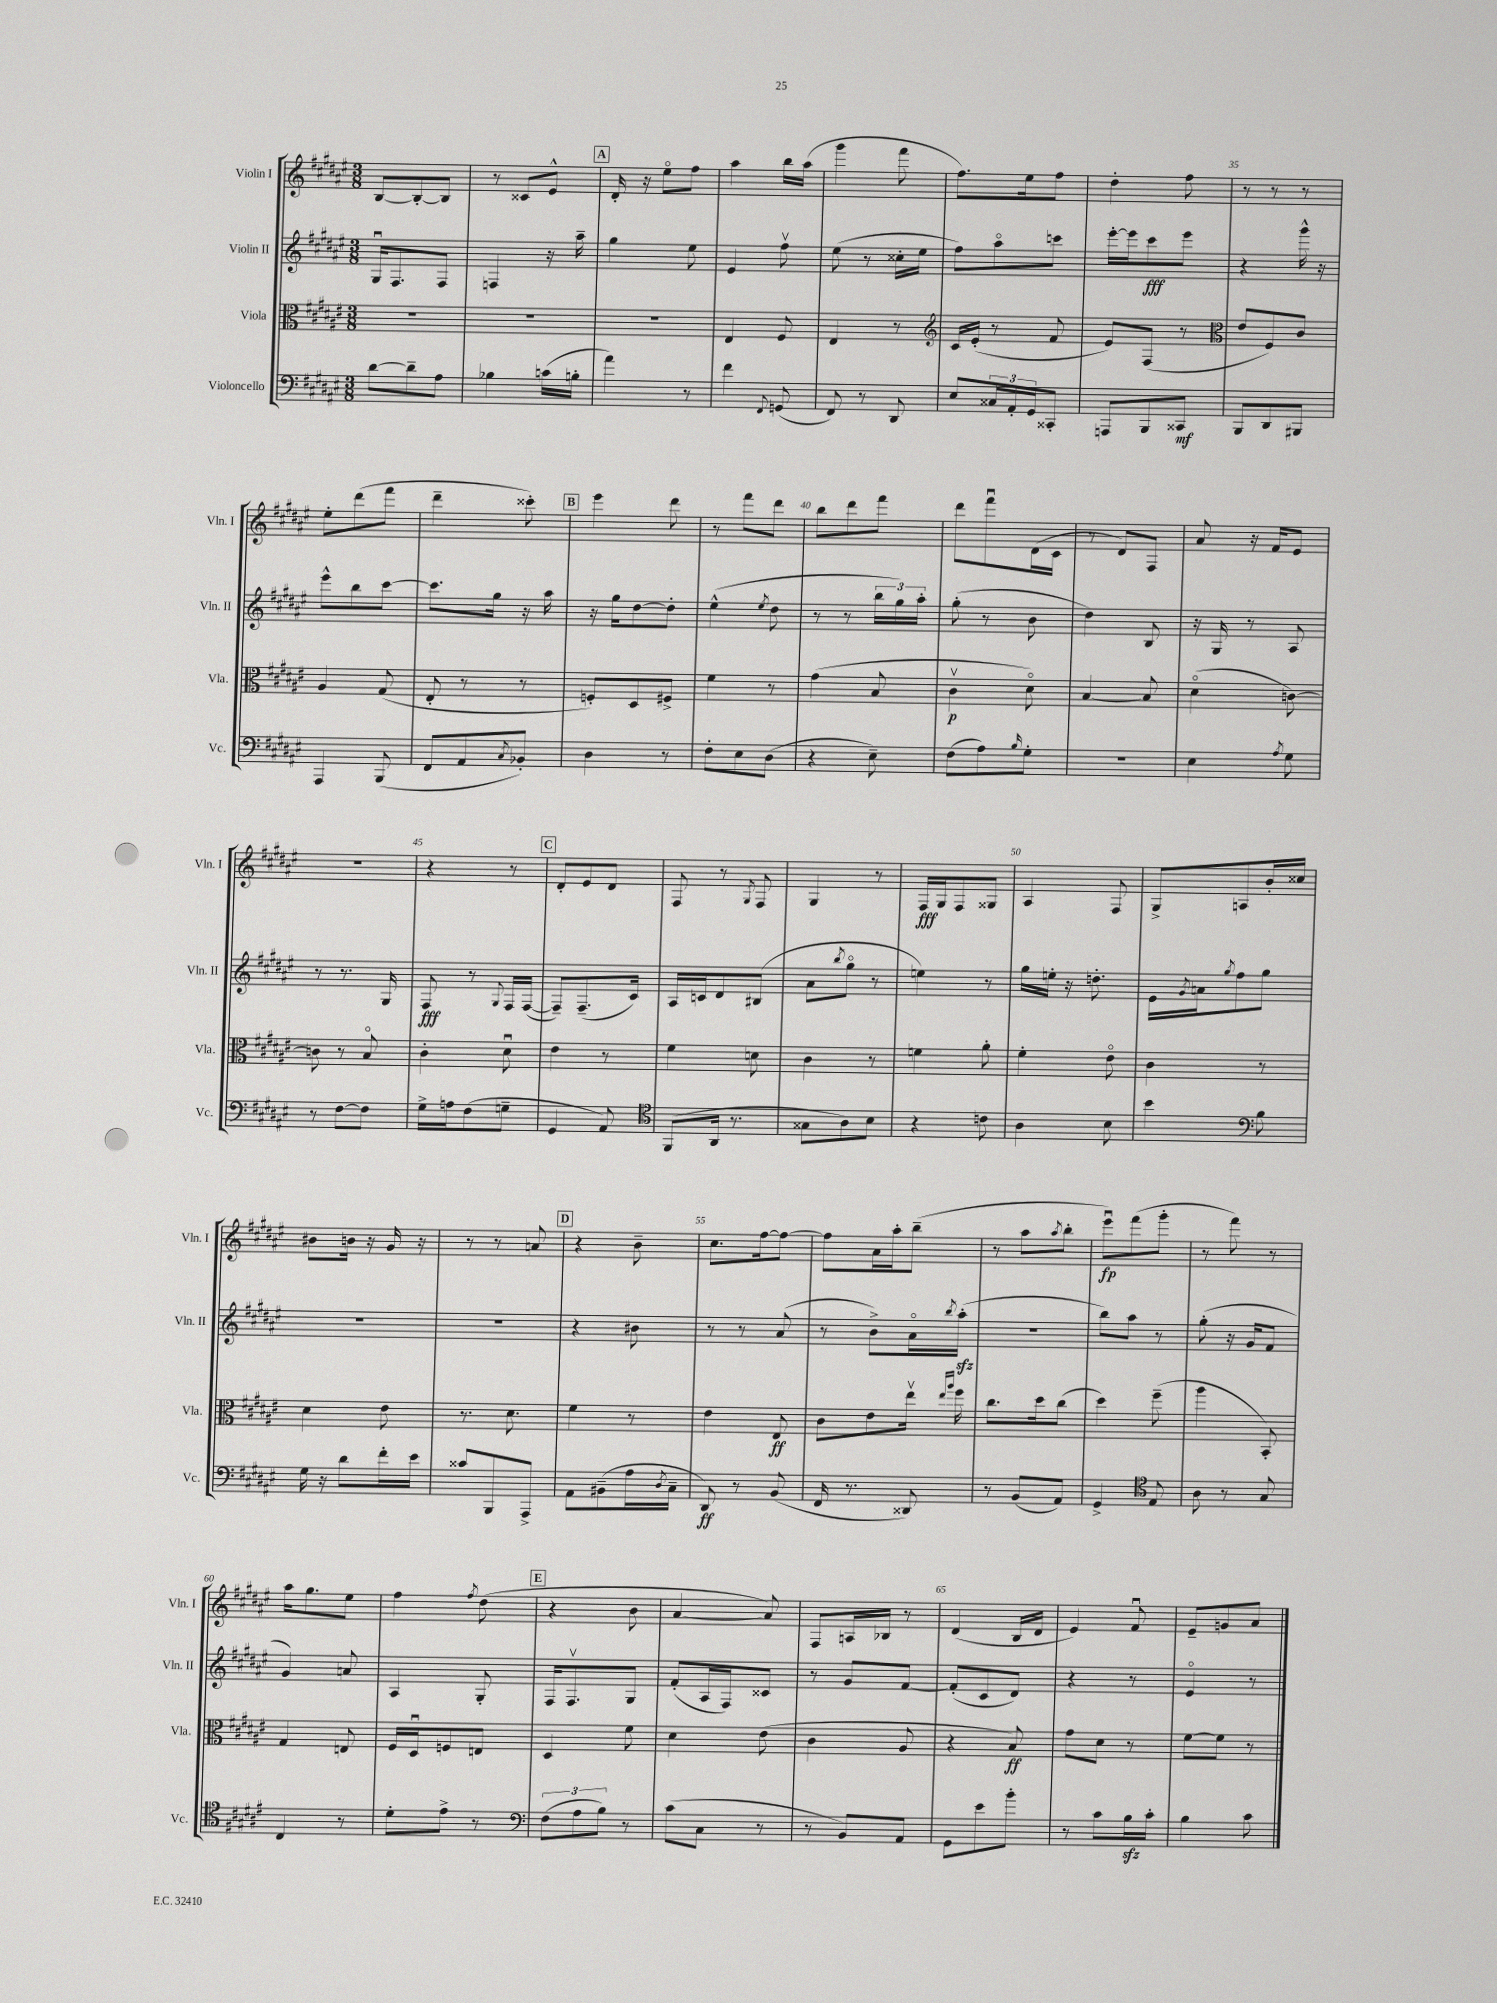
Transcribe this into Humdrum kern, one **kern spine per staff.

**kern	**kern	**kern	**kern
*staff4	*staff3	*staff2	*staff1
*clefF4	*clefC3	*clefG2	*clefG2
*k[f#c#g#d#a#e#]	*k[f#c#g#d#a#e#]	*k[f#c#g#d#a#e#]	*k[f#c#g#d#a#e#]
*M3/8	*M3/8	*M3/8	*M3/8
[8d#\L	4.r	16G#u/LK	[8B/L
.	.	8.F#/	.
8d#~\]	.	.	8B'/_
8A#\J	.	8F#/J	8B/]J
=	=	=	=
4B-\	4.r	4F/	8r
.	.	.	8c##/L
(16c\LL	.	16r	8e#^^/J
16B'\JJ	.	16aa#~\	.
=	=	=	=
4a#\)	4.r	4gg#\	16d#'/
.	.	.	16r
.	.	.	8ee#o\L
8r	.	8ee#\	8ff#\J
=	=	=	=
4f#\	4E#/	4e#/	4aa#\
8qqFF#/	.	.	.
(8GG/	8F#/	8ff#v\	16bb\LL
.	.	.	(16aa#\JJ
=	=	=	=
8FF#/)	4E#/	(8ee#\	4ggg#\
8r	.	8r	.
8DD#/	8r	16cc##'\LL	8fff#\
.	.	16ee#\JJ	.
=	=	=	=
*	*clefG2	*	*
8E#/L	16c#/LL	8ff#\L)	8.ff#\L)
.	(16e#'/JJ	.	.
24C##/L	8r	8aa#o\	.
24AA#'/	.	.	.
.	.	.	16ee#\k
24GG#/J	.	.	.
8CC##'/J	8f#/	8ccc\J	8ff#\J
=	=	=	=
8AAA/L	8e#/L)	[16eee#'\LL	4dd#'\
.	.	16eee#\]J	.
8BBB/	(8F#/J	8ccc#\	.
8CC##/J	8r	8eee#\J	8ff#\
=	=	=	=
*	*clefC3	*	*
8BBB/L	8e#/L	4r	8r
8DD#/	8F#/)	.	8r
8BBB#/J	8c#/J	16ggg#^^\	8r
.	.	16r	.
=	=	=	=
4AAA#/	4A#/	8eee#^^\L	8ee#'\L
.	.	8bb\	(8ddd#\
(8BBB/	(8G#/	[8ccc#\J	8fff#\J
=	=	=	=
8FF#/L	8E#'/	8.ccc#\]L	4ddd#~\
8AA#/	8r	.	.
.	.	16gg#\Jk	.
8qC#/	.	.	.
8BB-'/J)	8r	16r	8ccc##'\)
.	.	16aa#\	.
=	=	=	=
4D#\	8F'/L)	16r	4eee#\
.	.	16gg#\LK	.
.	8D#/	[8dd#\	.
8r	8F#^/J	8dd#'\]J	8ddd#\
=	=	=	=
8F#'\L	4f#\	(4ee#^^\	8r
8E#\	.	.	8fff#\L
.	.	8qee#/	.
(8D#\J	8r	8dd#\	8ddd#\J
=	=	=	=
4r	(4g#\	8r	8bb\L
.	.	8r	8ddd#\
8E#~\)	8B/	24bb\LL	8fff#\J
.	.	24gg#\)	.
.	.	24aa#'\JJ	.
=	=	=	=
(8F#\L	4c#v\	(8gg#'\	8ddd#\L
8A#\)	.	8r	8fff#u\
16qqB/	.	.	.
8G#'\J	8d#o\)	8b\	(16d#\L
.	.	.	16c#\JJ
=	=	=	=
4.r	[4B/	4dd#\)	8r
.	.	.	8d#/L)
.	8B/]	8B/	8F#/J
=	=	=	=
4E#\	(4d#o\	16r	8a#/
.	.	16G#/	.
.	.	8r	16r
.	.	.	16f#/LK
8qA#/	.	.	.
8G#\	[8c\)	8A#/	8e#/J
=	=	=	=
8r	8c\]	8r	4.r
[8F#\L	8r	8.r	.
8F#\]J	8Bo/	.	.
.	.	16G#/	.
=	=	=	=
16G#^\LL	4c#'\	8F#/	4r
16A\J	.	.	.
(8F#\	.	8r	.
.	.	8qqG#/	.
8G~\J	8d#u\	16F#/LL	8r
.	.	([16F#/JJ	.
=	=	=	=
4GG#/	4e#\	8F#~/]L)	8d#'/L
.	.	(8.F#~/	8e#/
8AA#/)	8r	.	8d#/J
.	.	16c#/Jk)	.
=	=	=	=
*clefC4	*	*	*
(8FF#/L	4f#\	16A#/LL	8F#/
.	.	16c/J	.
16AA#/Jk	.	8d#/	8r
8.r	.	.	.
.	.	.	8qG#/
.	8d\	(8B#/J	8F#/
=	=	=	=
8G##\L	4c#\	8a#\L	4G#/
.	.	8qbb/	.
8A#\)	.	8gg#o\J	.
8B\J	8r	8r	8r
=	=	=	=
4r	4f\	4ee\)	16F#/LL
.	.	.	16G#/J
.	.	.	8F#/
8c\	8a#'\	8r	8G##/J
=	=	=	=
4A#\	4f#'\	16gg#\LL	4A#/
.	.	16ee'\JJ	.
.	.	16r	.
.	.	8.dd'\	.
8B\	8e#o\	.	8F#/
=	=	=	=
4b\	4c#\	16e#\LL	8G#^/L
.	.	8qg#/	.
.	.	16a\J	.
.	.	8qgg#/	.
.	.	8ff#\	8A/
*clefF4	*	*	*
8B\	8r	8gg#\J	16b'/L
.	.	.	16cc##/JJ
=	=	=	=
16G#\	4d#\	4.r	8b#\L
16r	.	.	.
8d#\L	.	.	16b\Jk
.	.	.	16r
16f#'\L	8e#\	.	16g#/
16e#\JJ	.	.	16r
=	=	=	=
8c##/L	8.r	4.r	8r
8BBB/	.	.	8r
.	8.d#\	.	.
8AAA#^/J	.	.	8a/
=	=	=	=
8AA#\L	4f#\	4r	4r
(8BB#~\	.	.	.
16A#\L	8r	8b#\	8b~\
8qD#/	.	.	.
16C#~\JJ	.	.	.
=	=	=	=
8DD#/)	4e#\	8r	8.cc#\L
8r	.	8r	.
.	.	.	[16ff#\k
(8BB/	8E#/	(8a#/	8ff#\_J
=	=	=	=
16FF#/	8c#\L	8r	8ff#\]L
8.r	.	.	.
.	8e#\	8b^\L)	16a#\L
.	.	.	16aa#'\J
8DD##/)	16ee#v\Jk	16a#o\L	(8bb~\J
.	16qqee#/LL	.	.
.	16qqaa#/JJ	8qbb/	.
.	16ff#\	(16aa#'\JJ	.
=	=	=	=
8r	8.cc#\L	4.r	8r
(8BB/L	.	.	8aa#\L
.	16dd#\k	.	.
.	.	.	8qaa#/
8AA#/J)	(8cc#\J	.	8bb'\J
=	=	=	=
4GG#^/	4dd#\)	8bb\L)	8eee#u\L)
.	.	8aa#\J	(8fff#\
*clefC4	*	*	*
8E#/	(8ff#~\	8r	8ggg#'\J
=	=	=	=
8A#\	4aa#\	(8gg#'\	8r
8r	.	16r	8fff#\)
.	.	16g#/LK	.
8G#/	8BB'/)	8f#/J	8r
=	=	=	=
4C#/	4G#/	4g#/)	16aa#\LK
.	.	.	8.gg#\
8r	8E/	8a/	8ee#\J
=	=	=	=
8d#'\L	16F#/LL	4A#/	4ff#\
.	16D#u/J	.	.
8e#^\J	8F/	.	.
.	.	.	8qff#/
8r	8E/J	8G#'/	(8dd#\
=	=	=	=
*clefF4	*	*	*
(12F#\L	4D#/	16F#/LK	4r
.	.	8.F#v/	.
12A#\	.	.	.
12B\J)	.	.	.
8r	8f#\	8G#/J	8b\
=	=	=	=
(8c#\L	4d#\	(8f#'/L	[4a#/
8C#\J	.	16A#/L	.
.	.	16F#/J)	.
8r	(8e#\	8c##/J	8a#/])
=	=	=	=
8r	4c#\	8r	8F#/L
8BB/L)	.	8g#/L	16A/L
.	.	.	16B-/JJ
8AA#/J	8A#/	[8f#/J	8r
=	=	=	=
8GG#\L	4r	(8f#'/]L	(4d#/
8e#\	.	8c#/	.
8b'\J	8B/)	8d#/J)	16B/LL
.	.	.	16d#/JJ
=	=	=	=
8r	8g#\L	4r	4e#/)
8c#\L	8d#\J	.	.
16B\L	8r	8r	8f#u/
16c#'\JJ	.	.	.
=	=	=	=
4B\	[8f#\L	4e#o/	8e#~/L
.	8f#\]J	.	8g/
8c#\	8r	8r	8a#/J
==	==	==	==
*-	*-	*-	*-
